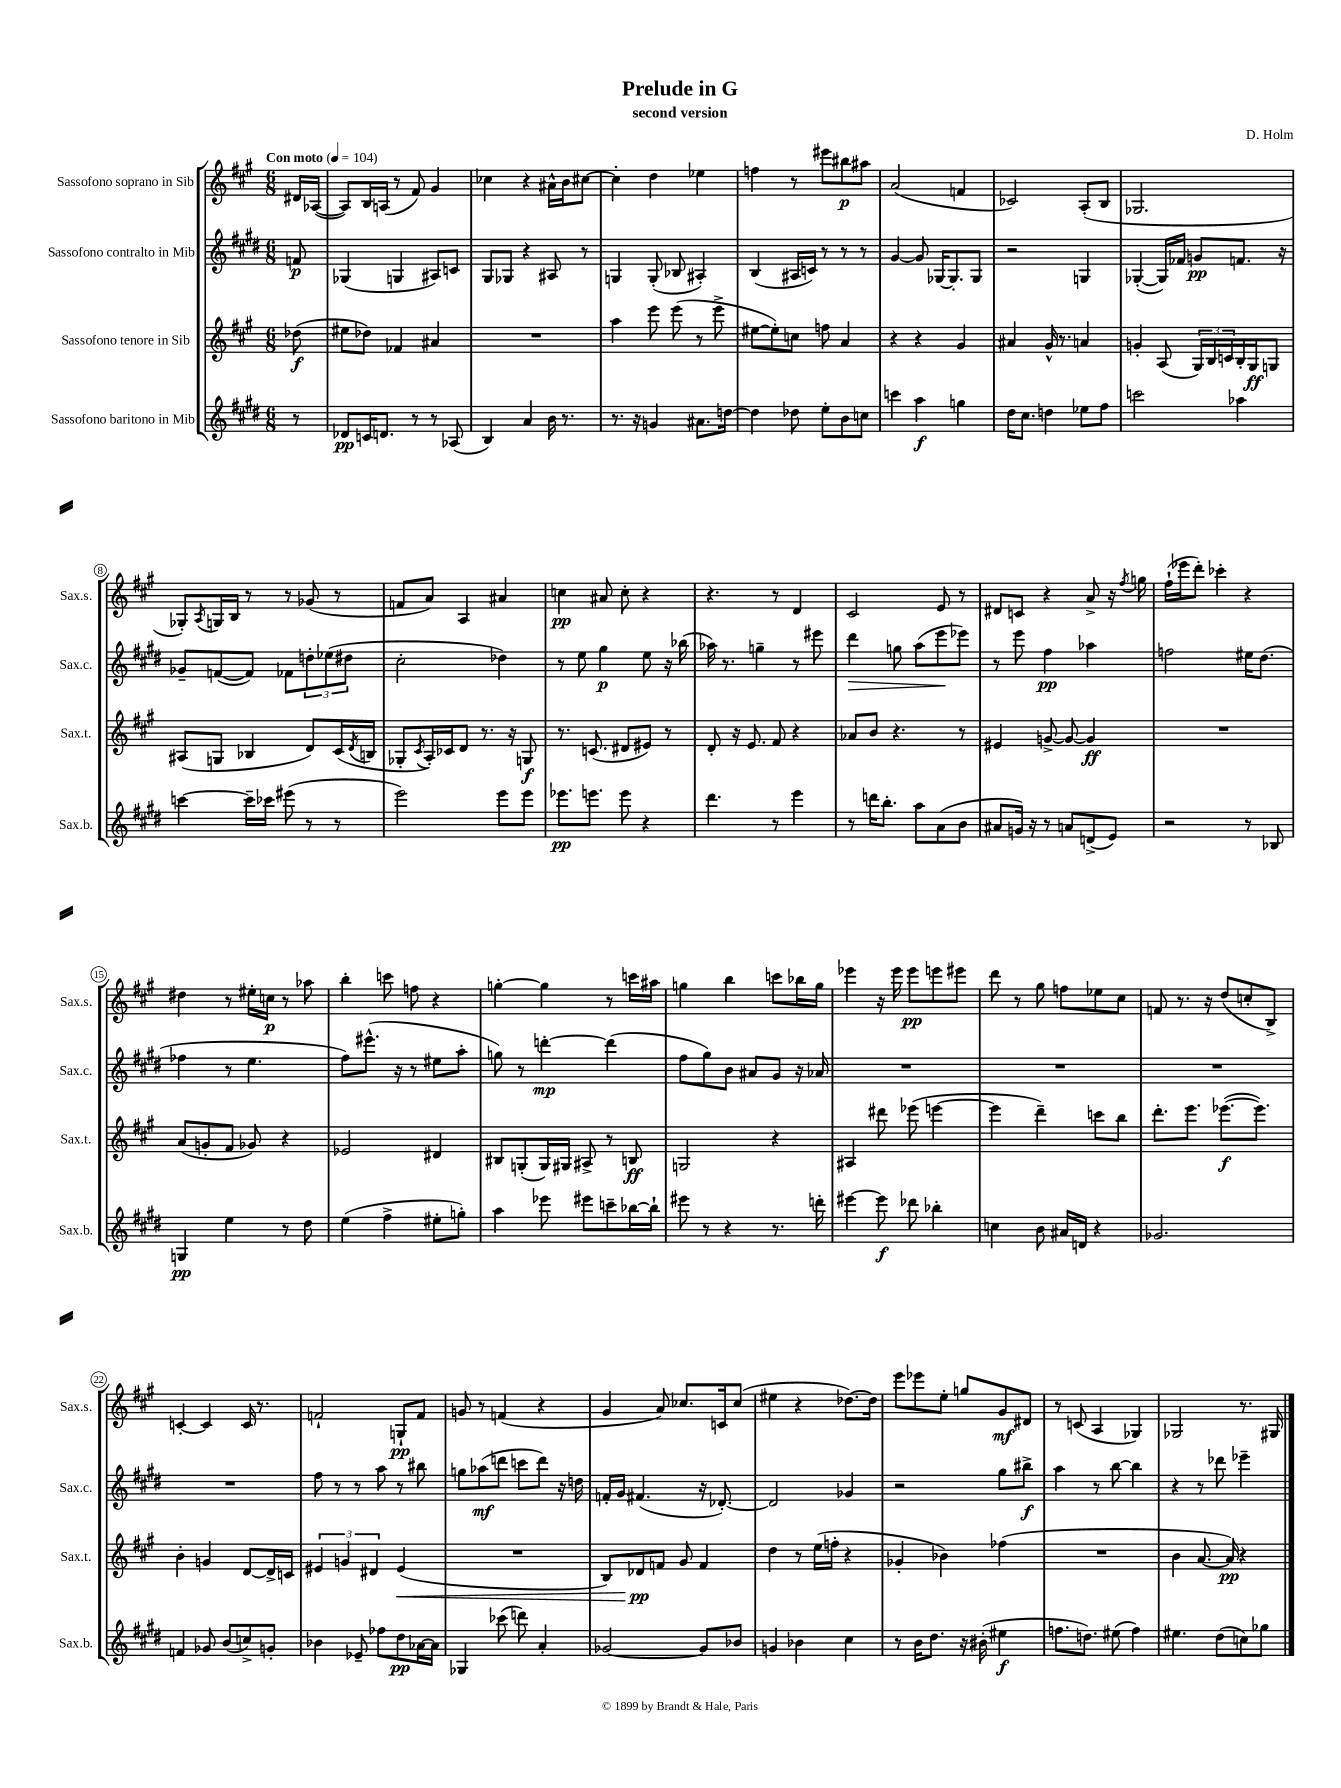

**kern	**kern	**kern	**kern
*staff4	*staff3	*staff2	*staff1
*clefG2	*clefG2	*clefG2	*clefG2
*k[f#c#g#d#]	*k[f#c#g#]	*k[f#c#g#d#]	*k[f#c#g#]
*M6/8	*M6/8	*M6/8	*M6/8
*MM104	*MM104	*MM104	*MM104
8r	(8dd-\	8f/	16d#/LL
.	.	.	([16A-/JJ
=	=	=	=
8d-/L	8ee#\L	(4G-/	8A-/]L)
16c/K	8dd-\J)	.	16B/L
8.d/J	.	.	(16A/JJ
.	4f-/	4G/	8r
8r	.	.	8f#/)
8r	4a#/	8A#/L)	4g#/
(8A-/	.	8c/J	.
=	=	=	=
4B/)	2.r	8G#/L	4cc-\
.	.	8G-/J	.
4a/	.	4r	4r
16b\	.	8A#/	16a#^^\LL
8.r	.	.	16b\J
.	.	8r	[8cc#\J
=	=	=	=
8.r	4aa\	4G/	4cc#'\]
16r	.	.	.
4g/	8eee\	(8G'/	4dd\
.	(8eee\	8B-/	.
8.a#\L	8r	4A#'/)	4ee-\
.	8eee^\	.	.
[16dd\Jk	.	.	.
=	=	=	=
4dd\]	[8ee#\L	(4B/	4ff\
.	8ee#'\])	.	.
8dd-\	8cc\J	16A#/LL	8r
.	.	16c/JJ)	.
8ee'\L	8ff\	8r	8eee#\L
8b\	4a/	8r	8bb#\
8cc\J	.	8r	8aa#\J
=	=	=	=
4ccc\	4r	[4g#/	(2a/
4aa\	4r	8g#/]	.
.	.	[16G-/LK	.
.	.	8.G-'/]	.
4gg\	4g#/	.	4f/
.	.	8G-/J	.
=	=	=	=
16dd#\LK	4a#/	2r	2c-/)
8.cc#\J	.	.	.
4dd\	16g#^^/	.	.
.	8.r	.	.
8ee-\L	4a/	4G/	(8A'/L
8ff#\J	.	.	8B/J
=	=	=	=
2ccc\	4g'/	([4G-'/	2.G-/
.	(8A/	16G-/]LL)	.
.	.	16f-/JJ	.
.	24G#/LL)	8g/L	.
.	24B/	.	.
.	24c/	.	.
4aa-\	16B'/	8.f/J	.
.	16G#/J	.	.
.	8G/J	.	.
.	.	16r	.
=	=	=	=
[4ccc\	(8A#/L	8g-~/L	8G-'/L)
.	.	.	8qA/
.	8G/J	([8f/	16G/L
.	.	.	16B/JJ
16ccc~\]LL	4B-/	8f/]J)	8r
16ccc-\JJ	.	.	.
(8eee#\	.	8f-\L	8r
8r	8d/L)	12dd'\	(8g-/
.	.	(12ee-\	.
8r	(16c#/L	.	8r
.	.	12dd#\J	.
.	8qd/	.	.
.	16B/JJ	.	.
=	=	=	=
2eee\)	8G-'/L	2cc#'\	8f/L
.	8qc#/	.	.
.	16A'/L)	.	8a/J)
.	16c-/J	.	.
.	8d/J	.	4A/
.	8.r	.	.
8eee\L	.	4dd-\)	4a#/
.	16r	.	.
8eee\J	8G/	.	.
=	=	=	=
8.eee-\L	8.r	8r	4cc\
.	.	8ee\	.
8.eee\J	(8.c/	.	.
.	.	4gg#\	8a#/
8eee\	8d#/L	.	8cc'\
4r	8e#/J)	8ee\	4r
.	8r	16r	.
.	.	(16bb-\	.
=	=	=	=
4.ddd#\	8d'/	16aa-\)	4.r
.	.	8.r	.
.	16r	.	.
.	8.e/	.	.
.	.	4gg~\	.
8r	8f#/	.	8r
4eee\	4r	8r	4d/
.	.	8eee#\	.
=	=	=	=
8r	8a-/L	4ddd#\	2c#/
16ddd\LK	8b/J	.	.
8.bb'\J	.	.	.
.	4.r	8gg\	.
8aa\L	.	(8aa\L	.
(8a\	.	8eee\	8e/
8b\J	8r	8eee-\J)	8r
=	=	=	=
8a#/L	4e#/	8r	8d#/L
16g/Jk)	.	8eee\	8c/J
16r	.	.	.
8r	[8g^/	4ff#\	4r
8a/L	8g/_	.	.
(8d^/	4g/]	4aa-\	8a^/
8e/J)	.	.	16r
.	.	.	8qff#/
.	.	.	16gg\
=	=	=	=
2r	2.r	2ff\	(16ff#`\LL
.	.	.	16eee-\J
.	.	.	8ddd'\J)
.	.	.	4ccc-'\
8r	.	16ee#\LK	4r
.	.	(8.dd#\J	.
8B-/	.	.	.
=	=	=	=
4G/	(8a/L	4ff-\	4dd#\
.	8g'/	.	.
4ee\	8f#/J	8r	8r
.	8g-/)	4.ee\	16ee#'\LL
.	.	.	16cc\JJ
8r	4r	.	8r
8dd#\	.	.	8aa-\
=	=	=	=
(4ee\	2e-/	8ff#\L)	4bb'\
.	.	(8.eee#^^\J	.
4ff#^\	.	.	8ccc\
.	.	16r	.
.	.	8r	8ff\
8ee#'\L	4d#/	8ee#\L	4r
8gg'\J)	.	8aa'\J	.
=	=	=	=
4aa\	8B#/L	8gg\)	[4gg'\
.	(8G'/	8r	.
8eee-\	16G/L)	[4ddd'\	4gg\]
.	16G#/JJ	.	.
8eee#\L	8A#^/	.	.
8ccc~\	8r	(4ddd\]	8r
[16bb-\L	8B/	.	16ccc\LL
16bb-`\]JJ	.	.	16aa#\JJ
=	=	=	=
8eee#\	2G/	8ff#\L	4gg\
8r	.	8gg#\)	.
4r	.	8b\J	4bb\
.	.	8a#/L	.
8.r	4r	8g#/J	8ccc\L
.	.	16r	16bb-\L
16ddd'\	.	16a-/	16gg\JJ
=	=	=	=
[4eee#\	4A#/	2.r	4eee-\
8eee#\]	8ddd#\	.	16r
.	.	.	16eee-\
8ddd-\	(8eee-\	.	8eee-\L
4bb-'\	[4eee\	.	8eee\
.	.	.	8eee#\J
=	=	=	=
4cc\	4eee\]	2.r	8ddd\
.	.	.	8r
8b\	4ddd~\)	.	8gg#\
16a#/LL	.	.	8ff\L
16d/JJ	.	.	.
4r	8ccc\L	.	8ee-\
.	8bb\J	.	8cc#\J
=	=	=	=
2.g-/	8.ddd'\L	2.r	8f/
.	.	.	8.r
.	8.eee\J	.	.
.	.	.	16r
.	([8.eee-\L	.	(8dd/L
.	.	.	8cc'/
.	8.eee-\]J)	.	.
.	.	.	8B^/J)
=	=	=	=
4f/	4b'\	2.r	[4c'/
8g-/	4g/	.	4c/]
(8b/L	.	.	.
8cc^/)	[8d/L	.	16c/
.	.	.	8.r
8g'/J	16d^/]L	.	.
.	16c/JJ	.	.
=	=	=	=
4b-\	6e#/	8ff#\	2f`/
.	.	8r	.
.	6g/	.	.
8e-~/	.	8r	.
.	6d#/	.	.
8ff-\L	.	8aa\	.
8dd#\	(4e#/	8r	8G`/L
[16a-\L	.	8bb#\	8f/J
16a-\]JJ	.	.	.
=	=	=	=
4G-/	2.r	8gg\L	8g/
.	.	(8aa-\	8r
(8ccc-\	.	8ddd\J	(4f/
8ddd\)	.	8ccc\L	.
4a'/	.	8ddd\J)	4r
.	.	16r	.
.	.	16dd\	.
=	=	=	=
[2g-/	8B/L)	16f'/LL	4g#/
.	.	16g#/JJ	.
.	8d-/	(4.f#/	.
.	8f/J	.	8a/)
.	8g#/	.	8.cc-/L
8g-/]L	4f/	16r	.
.	.	[8.d-'/)	16c/k
8b-/J	.	.	(8cc-/J
=	=	=	=
4g/	4dd\	2d-/]	4ee#\
4b-\	8r	.	4r
.	(16ee\LL	.	.
.	16ff'\JJ	.	.
4cc#\	4r	4g-/	[8.dd-\L)
.	.	.	16dd-\]Jk
=	=	=	=
8r	4g-'/	2r	8eee\L
16b\LK	.	.	8eee-\
8.dd#\J	.	.	.
.	4b-\)	.	8ee'\J
16r	.	.	8gg/L
(16b#'\	.	.	.
4ee#\	(4ff-\	8gg#\L	8g#/
.	.	8bb#^\J	8d#/J
=	=	=	=
8.ff\L	2.r	4aa\	8r
.	.	.	(8c/
8.dd\J)	.	.	.
.	.	8r	4A/
(8ee#\	.	[8bb\	.
4ff\)	.	4bb\]	4G-/)
=	=	=	=
4.ee#\	4b\	4r	2G-/
.	[8.a/	8r	.
(8dd#\L	.	8ddd-\	.
.	16a/])	.	.
8cc\)	4r	4eee-~\	8.r
8gg-\J	.	.	.
.	.	.	16G#/
==	==	==	==
*-	*-	*-	*-
